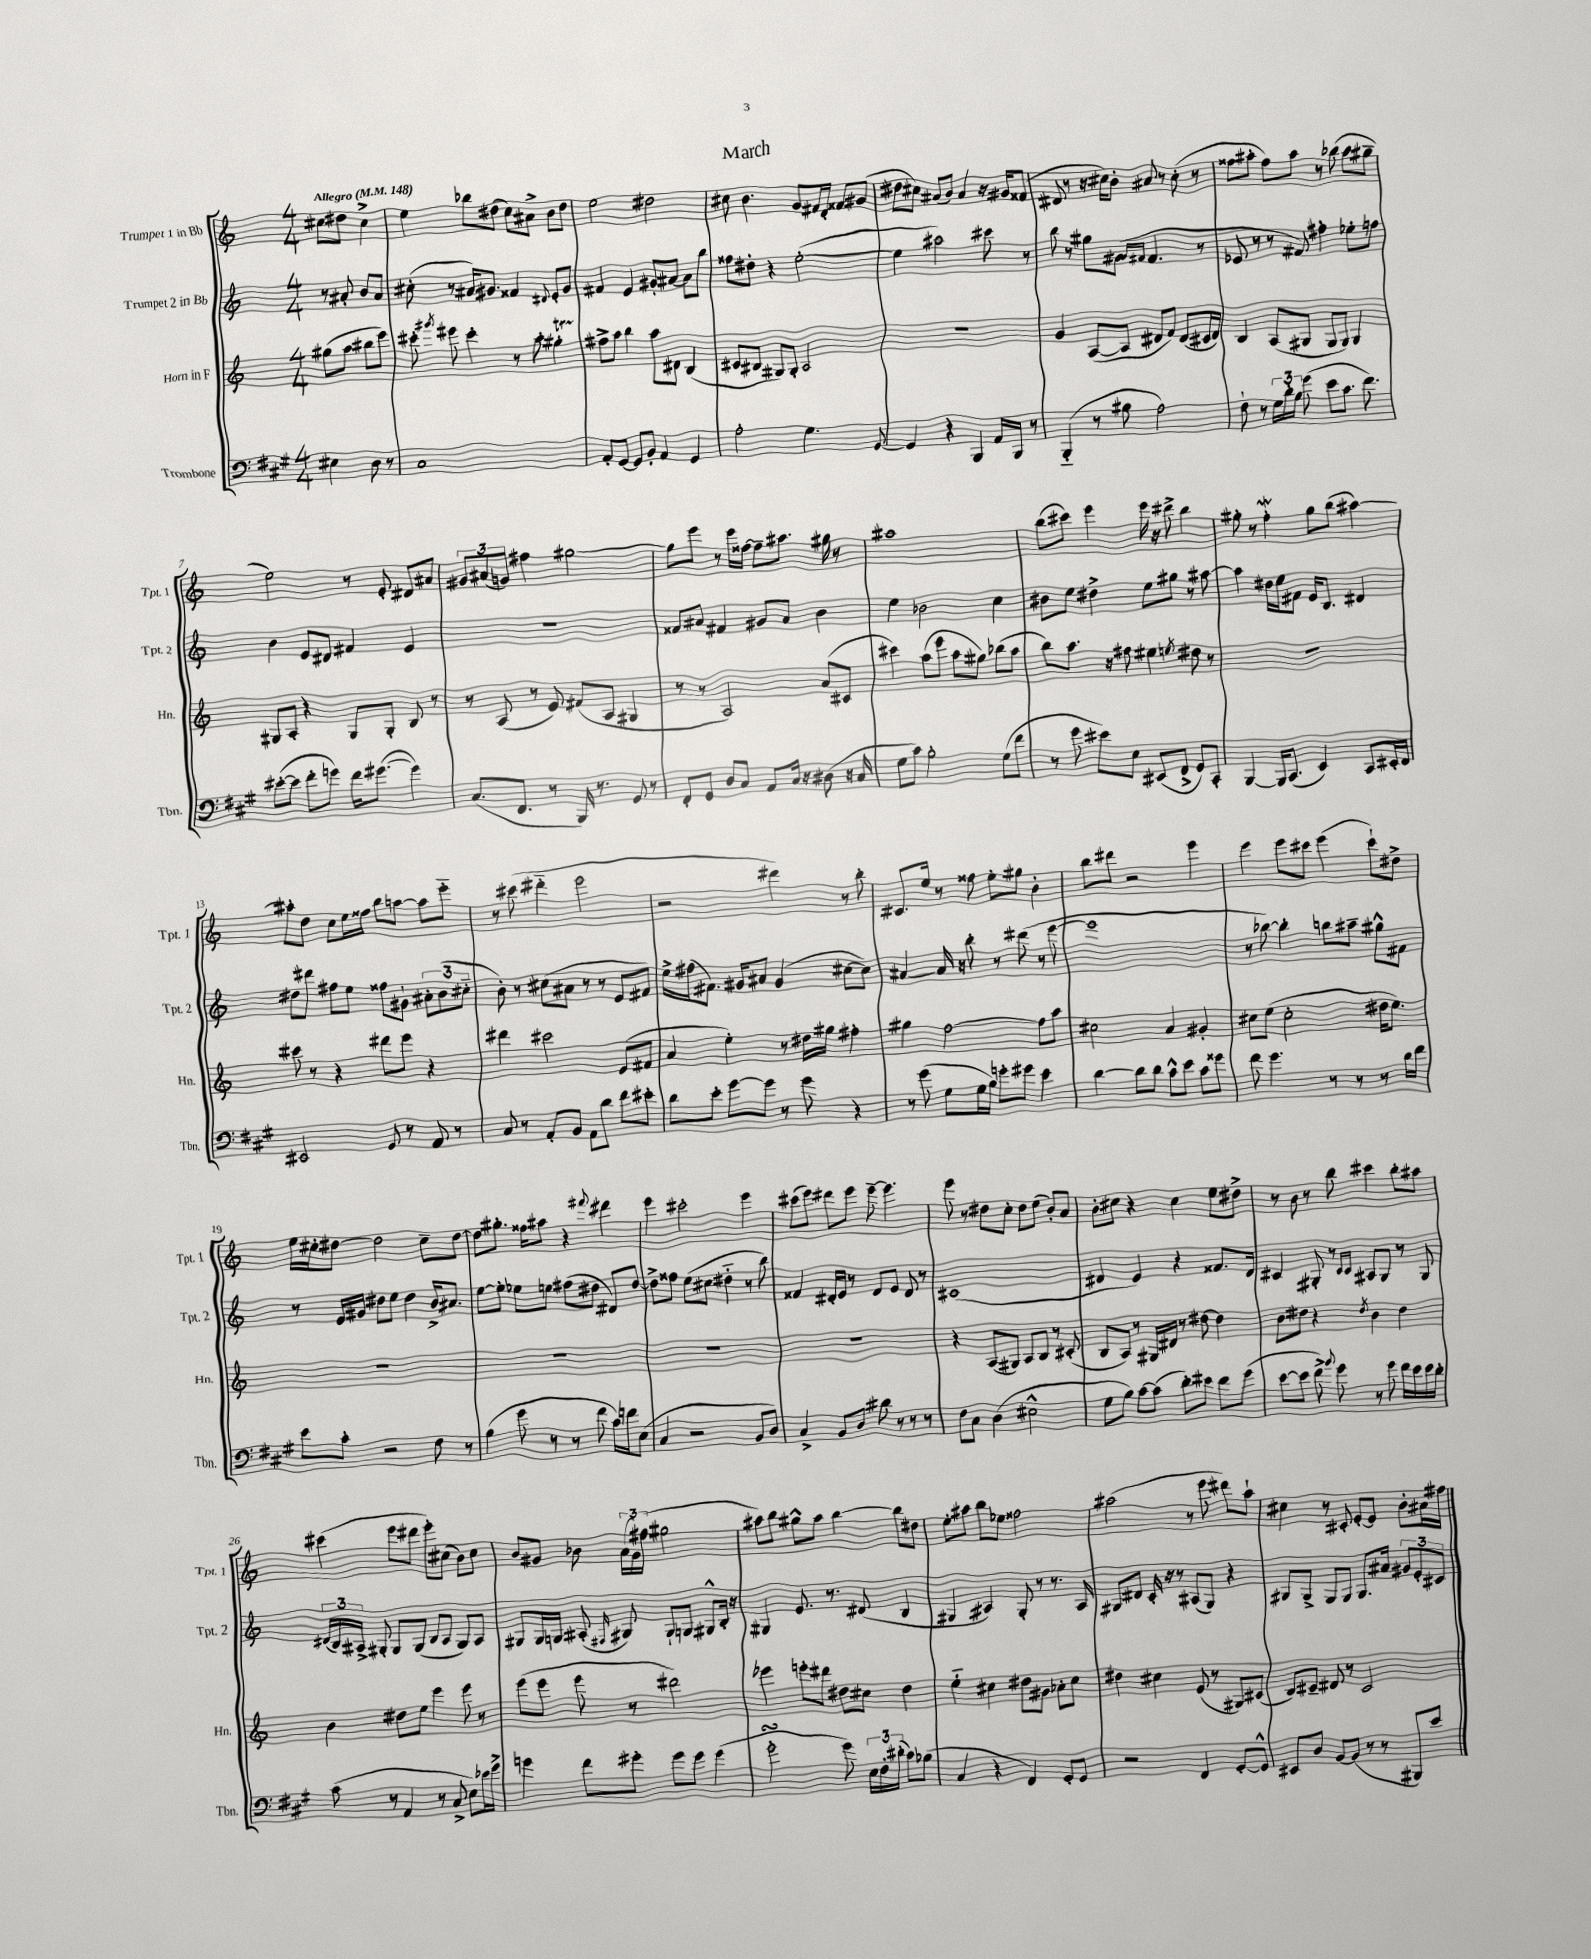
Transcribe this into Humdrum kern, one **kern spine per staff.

**kern	**kern	**kern	**kern
*part4	*part3	*part2	*part1
*staff4	*staff3	*staff2	*staff1
*I"Trombone	*I"Horn in F	*I"Trumpet 2 in Bb	*I"Trumpet 1 in Bb
*I'Tbn.	*I'Hn.	*I'Tpt. 2	*I'Tpt. 1
*clefF4	*clefG2	*clefG2	*clefG2
*k[f#c#g#]	*k[]	*k[]	*k[]
*M4/4	*M4/4	*M4/4	*M4/4
*MM148	*MM148	*MM148	*MM148
=	=	=	=
!	!	!	!LO:TX:a:B:t=Allegro
4E#X\	(8gg#X\L	8r	8cc#X\L
.	8aa\J	8a#X'/	8dd#X\J
8D\	8bb#X\L	8b/L	4cc#^\
8r	8eee\J)	8a#/J	.
=1	=1	=1	=1
1C#	8ccc#X'\	(8cc#X'\	4ee\
.	8qggg#X/	.	.
.	8eee#X\	8r	.
.	4ccc#'\	16a#X/KL)	8bb-X\L
.	.	8.g#X/J	.
.	.	.	(8dd#X\J
.	8r	4f##X/	8cc\L)
.	8aa'\	.	8a#X^\J
.	.	8qqd#X/	.
.	4gg#Xt'\	8e'/L	8b\L
.	.	8g#/J	8dd#\J
=2	=2	=2	=2
8AA'/L	8ff#X^\L	4f#X/	2ee\
[8GG#/J	8aa\J	.	.
8GG#/L]	4bb\	4e/	.
8BB'/J	.	.	.
4AA/	8aa\L	8g#X'/L	2dd#X\
.	8d#X\J	[8a#X/J	.
4GG#/	(4B/	8a#\L]	.
.	.	8bb\J	.
=3	=3	=3	=3
2A'\	8c#X/L	8ff##X\L	8cc#X\
.	8B#X/J	8dd#X'\J	4.b\
.	8G#X/L)	4r	.
.	8G#'/J	.	.
4.G#\	2A/	([2ee'\	8g/L
.	.	.	16f#X/L
.	.	.	16d'/JJ
.	.	.	8f##X/L
[8GG#/	.	.	(8g#X/J
=4	=4	=4	=4
4GG#/]	1r	4ee\]	8dd#X\L
.	.	.	8cc#X\J)
4r	.	2aa#X\)	(8a#X/L
.	.	.	8b/J)
4BBB/	.	.	4a#/
16AA/LL	.	8ccc#X\	16r
16BBB/JJ	.	.	16g#X/KL
8r	.	8r	(8f##X/J
=5	=5	=5	=5
(4BBB/	4g/	8bb\	8d#X/
.	.	8r	8r
8r	([8A/L	8gg#X\L	16r
.	.	.	16cc#X\KL)
8B#X\	8A/J]	(8g#X\J	8b'\J
.	.	16qqg#/LL	.
.	.	16qqf#X/JJ	.
2A\)	8d#X/L	4.f#/	8a#X/
.	8f/J)	.	8r
.	(8d#/L	.	(8cc#'\
.	16c#X/L	8r	8r
.	16d#/JJ)	.	.
=6	=6	=6	=6
8F#`\	4B/	8e-X/	8ff##X\L
8r	.	8r	8aa#X'\J
24G#\LL	(8A/L	8r	8ff##\L)
24d'\	.	.	.
24B\JJ	.	.	.
(8g#\	8G#X/J	8f#X/)	8aa#\J
8e\L	8G#/L	4ff#X'\	8r
8.c#\J	8G#/J)	.	(8bb-X\
.	4G#/	8ee-X'\L	8aa#\L
8.f#\)	.	.	.
.	.	8ffn\J	8gg#X~\J
!!LO:LB:g=z
=7	=7	=7	=7
([8e#X'\L	8G#X/L	4b\	2ee\)
8e#\J]	8A'/J	.	.
8f#'\L	4r	8e/L	.
8gn\J)	.	8d#X/J	.
16f#\KL	8G#/L	4f#X/	8r
([8.g#X\J	.	.	.
.	8G#'/J	.	8e'/
4g#\])	8B/	4e/	8d#X/L
.	8r	.	8a#X/J
=8	=8	=8	=8
(8.C#/L	8r	1r	12g#X/L
.	.	.	(12a#X/
.	(8A/	.	.
.	.	.	12gn/J)
8.FF#/J	.	.	.
.	8r	.	4ff#X\
8r	8e/)	.	.
16BBB/)	(8f#X/L	.	[2gg#X\
8.r	.	.	.
.	8A/J	.	.
8GG#/	4G#X/	.	.
8r	.	.	.
=9	=9	=9	=9
8FF#'/L	8r	8f##X/L	8gg#\L]
8GG#/J	8r	8a#X/J	8eee\J
8D/L	2A/)	4f#X/	8r
8C#/J	.	.	16eee\LL
.	.	.	[16ff##X\JJ
8AA/L	.	8g#X/L	8ff##~\L]
16C#/Jk	.	8a#/J	8.aa#X\J
16r	.	.	.
(8D#X\	(8a/L	4b\	.
.	.	.	16gg#X\
16r	8c#X/J	.	8r
16C#/	.	.	.
=10	=10	=10	=10
8G#\L	4ccc#X\)	4ee\	1aa#X
8c#\J)	.	.	.
2B'\	(8aa\L	2b-X\	.
.	8eee\J	.	.
.	8aa\L	.	.
.	8gg#X\J)	.	.
(8G#\L	(8bb-X\L	4cc\	.
8f#\J	8aa\J	.	.
=11	=11	=11	=11
8r	8bb\L)	8b#X\L	(8bb\L
8g#\	8.aa\J	8ee\J	8ccc#X\J)
8e#X\L)	.	4dd#X^\	4eee\
.	16r	.	.
8E\J	8ff#X\	.	.
(8EE#X/L	4ee#X\	8ee\L	16eee\
.	.	.	16r
8FF#^/J	.	8gg#X\J	8ddd#X^\
.	8qeen/	.	.
8GG#/L)	8dd#X\	8r	4bb\
8CC#'/J	8r	[8aa#X\	.
=12	=12	=12	=12
[4BBB/	1r	4aa#\]	8gg#X'\
.	.	.	8r
16BBB/KL]	.	16dd#X\LL	4ffw'\
(8.CC#/J	.	16ee\J	.
.	.	8f#X\J	.
4EE/)	.	16e/KL	8gg#\L
.	.	8.B/J	.
.	.	.	(8bb\J
8CC#/L	.	4d#X/	[4aa#X\)
16EE#X'/L	.	.	.
16FF#/JJ	.	.	.
!!LO:LB:g=z
=13	=13	=13	=13
2EE#X/	8ccc#X\	8dd#X\L	8aa#X'\L]
.	8r	8ddd#X\J	8dd\J
.	4r	8ff#X\L	8cc\L
.	.	8ee\J	16ee\L
.	.	.	16ff##X\JJ
8GG#/	8ddd#X\L	8ff##X\L	8bb\L
8r	8eee\J	8g#X`\J	[8aan\J
8AA/	4r	12a#X'\L	8aa\L]
.	.	(12b\	.
8r	.	.	8eee\J
.	.	12cc#X\J	.
=14	=14	=14	=14
8C#/	4ddd#X\	8b'\)	8r
8r	.	8r	(8ccc#X\
8AA'/L	2ccc#X\	(8cc#X\L	4ddd#X\
8BB/J	.	8a#X\J	.
8AA\L	.	8r	2eee\
8d\J	.	8r	.
8f#\L	(8e/L	8e/L	.
8e#X'\J	8f#X/J	8f#X/J)	.
=15	=15	=15	=15
8d\L	4a/	16ee^\LL	2r
.	.	(16ff#X\J	.
8e'\J	.	8.f#X\J)	.
[8g#\L	4ee'\)	.	.
.	.	16g#X/KL	.
8g#\J]	.	8a#X/J	.
8r	8r	(4g#/	4ddd#X\)
8g#\	16dd#X\LL	.	.
.	16gg#X\JJ	.	.
4r	4ff#X'\	[8cc#X\L	8r
.	.	8cc#\J])	8bb'\
=16	=16	=16	=16
8r	4gg#X\	[4a#X/	8.c#X/L
(8g#\	.	.	.
.	.	.	16ee/Jk
8G#\L	[2ff\	16a#/]	8r
.	.	16r	.
16G#\L	.	8bb'\	8ff##X\
16B\JJ)	.	.	.
8gn'\L	.	8r	8ee'\L
8g#X\J	.	(8ddd#X\	8gg#X\J
4e\	8ff\L]	8r	4b'\
.	8aa\J	[8eee\	.
=17	=17	=17	=17
[4d\	2cc#X\	1eee]	8bb\L
.	.	.	8ddd#X\J
8d\L]	.	.	2r
8d\J	.	.	.
8c#^^\L	4a/	.	.
8e\J	.	.	.
8c#\L	4g#X'/	.	4eee\
8g##X\J	.	.	.
=18	=18	=18	=18
8f#\	8cc#X\L	8r	4eee\
4.g#\	(8ee\J	[8bb-X\)	.
.	2cc#'\	4bb-'\]	8eee\L
.	.	.	8ccc#X\J
8r	.	8bbn\L	(4eee\
8r	.	8aa#X~\J	.
8r	16dd#X\KL	8gg#X^^\L	8ccc#`\L)
.	8.ee\J)	.	.
16d\LL	.	8f#X\J	8dd#X^\J
16f#\JJ	.	.	.
!!LO:LB:g=z
=19	=19	=19	=19
8e\L	1r	8r	16ee\LL
.	.	.	16cc#X'\J
8c#'\J	.	16e/LL	[8dd#X\J
.	.	16g#X/JJ	.
2r	.	8dd#X\L	2dd#\]
.	.	8ee\J	.
.	.	4dd#\	.
8F#\	.	16b^/KL	8cc#~\L
.	.	8.a#X/J	.
8r	.	.	[8dd#\J
=20	=20	=20	=20
(4B\	1r	[8ee\L	8dd#\L]
.	.	8ee'\J]	8.gg#X'\J
8g#\	.	8ee-X\L	.
.	.	.	16ff##X\KL
8r	.	8een\J	8aa#X\J
8r	.	(8ff#X\L	4r
8f#\	.	8dd#X\J	.
.	.	.	8qqfff#X/
16c#\LL)	.	8d#X/L)	4ddd#X\
16fn\J	.	.	.
(8E\J	.	[8dd#/J	.
=21	=21	=21	=21
4C#/	1r	8dd#^\L]	4eee\
.	.	8ff##X\J	.
2r	.	(8ee\L	2ccc#X'\
.	.	8cc#X\J	.
.	.	4dd#X\	.
8BB/L	.	8r	4eee\
8D/J)	.	8bb\)	.
=22	=22	=22	=22
4C#^/	1r	4f##X/	(8ccc#X\L
.	.	.	8eee\J)
8BB/L	.	16d#X'/LL	8ddd#X\L
.	.	16e/JJ	.
8D/J	.	8r	8eee\J
8d#X\	.	8d#/L	[8eee~\
8r	.	8e/J	4.eee\]
8r	.	8d#/	.
8r	.	8r	.
=23	=23	=23	=23
8F#\L	4r	(1c#X	8eee\
8C#\J	.	.	8r
(4D\	(8A/L	.	8dd#X\L
.	8G#X/J)	.	8cc'\J
2E#X^^\	8A/L	.	8dd#\L
.	8B/J	.	(8ee\J
.	8r	.	8b'/L)
.	(8c#X'/	.	8a/J
=24	=24	=24	=24
8G#\L	8B/L	4d#X/	8b'\L
8B\J)	8A/J)	.	8cc#X\J
[8c#\L	8r	4e/)	4r
(8c#\J]	16G#X/LL	.	.
.	16d#X/JJ	.	.
8d'\L)	8r	4r	4cc#\
8e#X\J	[8dd#X\	.	.
8f#\L	4dd#\]	8.f##X/L	8ee\L
(8g#\J	.	.	8dd#X^\J
.	.	16d#/Jk	.
=25	=25	=25	=25
[8e\L	8b\L	4c#X/	8r
8e\J]	8dd#X\J	.	8b\
8f#^\)	4r	8G#X'/	8r
8qqb/	.	.	.
8g#\	.	8r	8bb\
.	.	16qqc#/LL	.
.	8qdd#/	16qqc#/JJ	.
8r	4b\	8A#X/L	4ccc#X\
8g#\	.	8G#/J	.
16f#\LL	4dd#\	8r	8bb'\L
16e\	.	.	.
16e\	.	8G#/	8aa#X\J
16d'\JJ	.	.	.
!!LO:LB:g=z
=26	=26	=26	=26
(8c#\	4b\	(24d#X/LL	(4ccc#X\
.	.	24B/)	.
.	.	24A#X^/JJ	.
8r	.	8G#X'/	.
4AA/	8dd#X\L	8G#/L	8eee\L
.	8ee\J	(8G#/J	8ddd#X\J
8r	4eee\	8B/L	8eee'\L)
8C#^/	.	8A#/J	(8cc#X\J
8E\L)	8eee\	8G#/L)	8b\L)
16e-X\L	8r	8A#/J	8cc#\J
16g#^\JJ	.	.	.
=27	=27	=27	=27
4gn\	(8eee\L	8G#X/L	8b/L
.	8eee\J	16G#/L	8g#X/J
.	.	16Gn/JJ	.
8f#\L	8eee\	(8A#X'/	8b-X\
.	.	16qqF#X/	.
8g#X'\J	8r	8G#X/)	(24a\LL
.	.	.	24g#\)
.	.	.	(24ff#X\JJ
8g#\L	2ddd#X\)	8G#`/L	2gg#X\
8g#\J	.	8Gn/J	.
(4g#\	.	8G#X^^/L	.
.	.	16B'/Jk	.
.	.	16r	.
=28	=28	=28	=28
2g#sSsS'\	4eee-X\	4G#X/	8aa#X\L)
.	.	.	8bb\J
.	8eeen'\L	8.e/	8gg#X^^\L
.	8ddd#X\J	.	8aa#\J
.	.	8.r	.
8g#\)	8dd#X\L	.	[4bb\
24E\LL	8cc#X\J	(8d#X/	.
24F#'\	.	.	.
(24d#X'\JJ	.	.	.
8c#\L)	4dd#\	4B/	8bb\L]
(8B-X\J	.	.	8dd#X\J
=29	=29	=29	=29
4C#/	4ee\	4G#X/	8ee'\L
.	.	.	8aa#X\J
4r	4cc#X\	4A#X/)	8bb\L
.	.	.	8ee-X\J
4FF#/)	8dd#X\L	8G#'/	2ff##X\
.	8g#X\J	8r	.
8GG#'/L	8a-X'\L	8.r	.
8GG#/J	8cc#\J	.	.
.	.	16A#/	.
=30	=30	=30	=30
2r	4dd#X\	8G#X/L	(2aa#X\
.	.	8d#X/J	.
.	4cc#X\	16c'/	.
.	.	16r	.
.	.	8r	.
4FF#/	(8e/	(8A#X/L	8r
.	8r	8G#/J)	8eee\
[8GG#'/L	8G#X/L)	4r	8ddd#X\L)
8GG#^^/J]	(8c#X/J	.	8aa#`\J
=31	=31	=31	=31
8EE#X/L	8B/L)	8G#X/L	4cc#X\
8D/J	8c#X~/J	8G#^/J	.
[8BB/L	8d#X/	8G#/L	8r
(8BB/J]	8r	8G#/J	8c#X'/
8r	2c#/	8.G#/L	[8e'/L
8r	.	.	8e/J]
.	.	16a#X/Jk	.
8BBB#X/L)	.	12g#X/L	8b'\L
.	.	12e'/	.
8e/J	.	.	16a#X\L
.	.	12c#X/J	.
.	.	.	16ff#X\JJ
==	==	==	==
*-	*-	*-	*-
